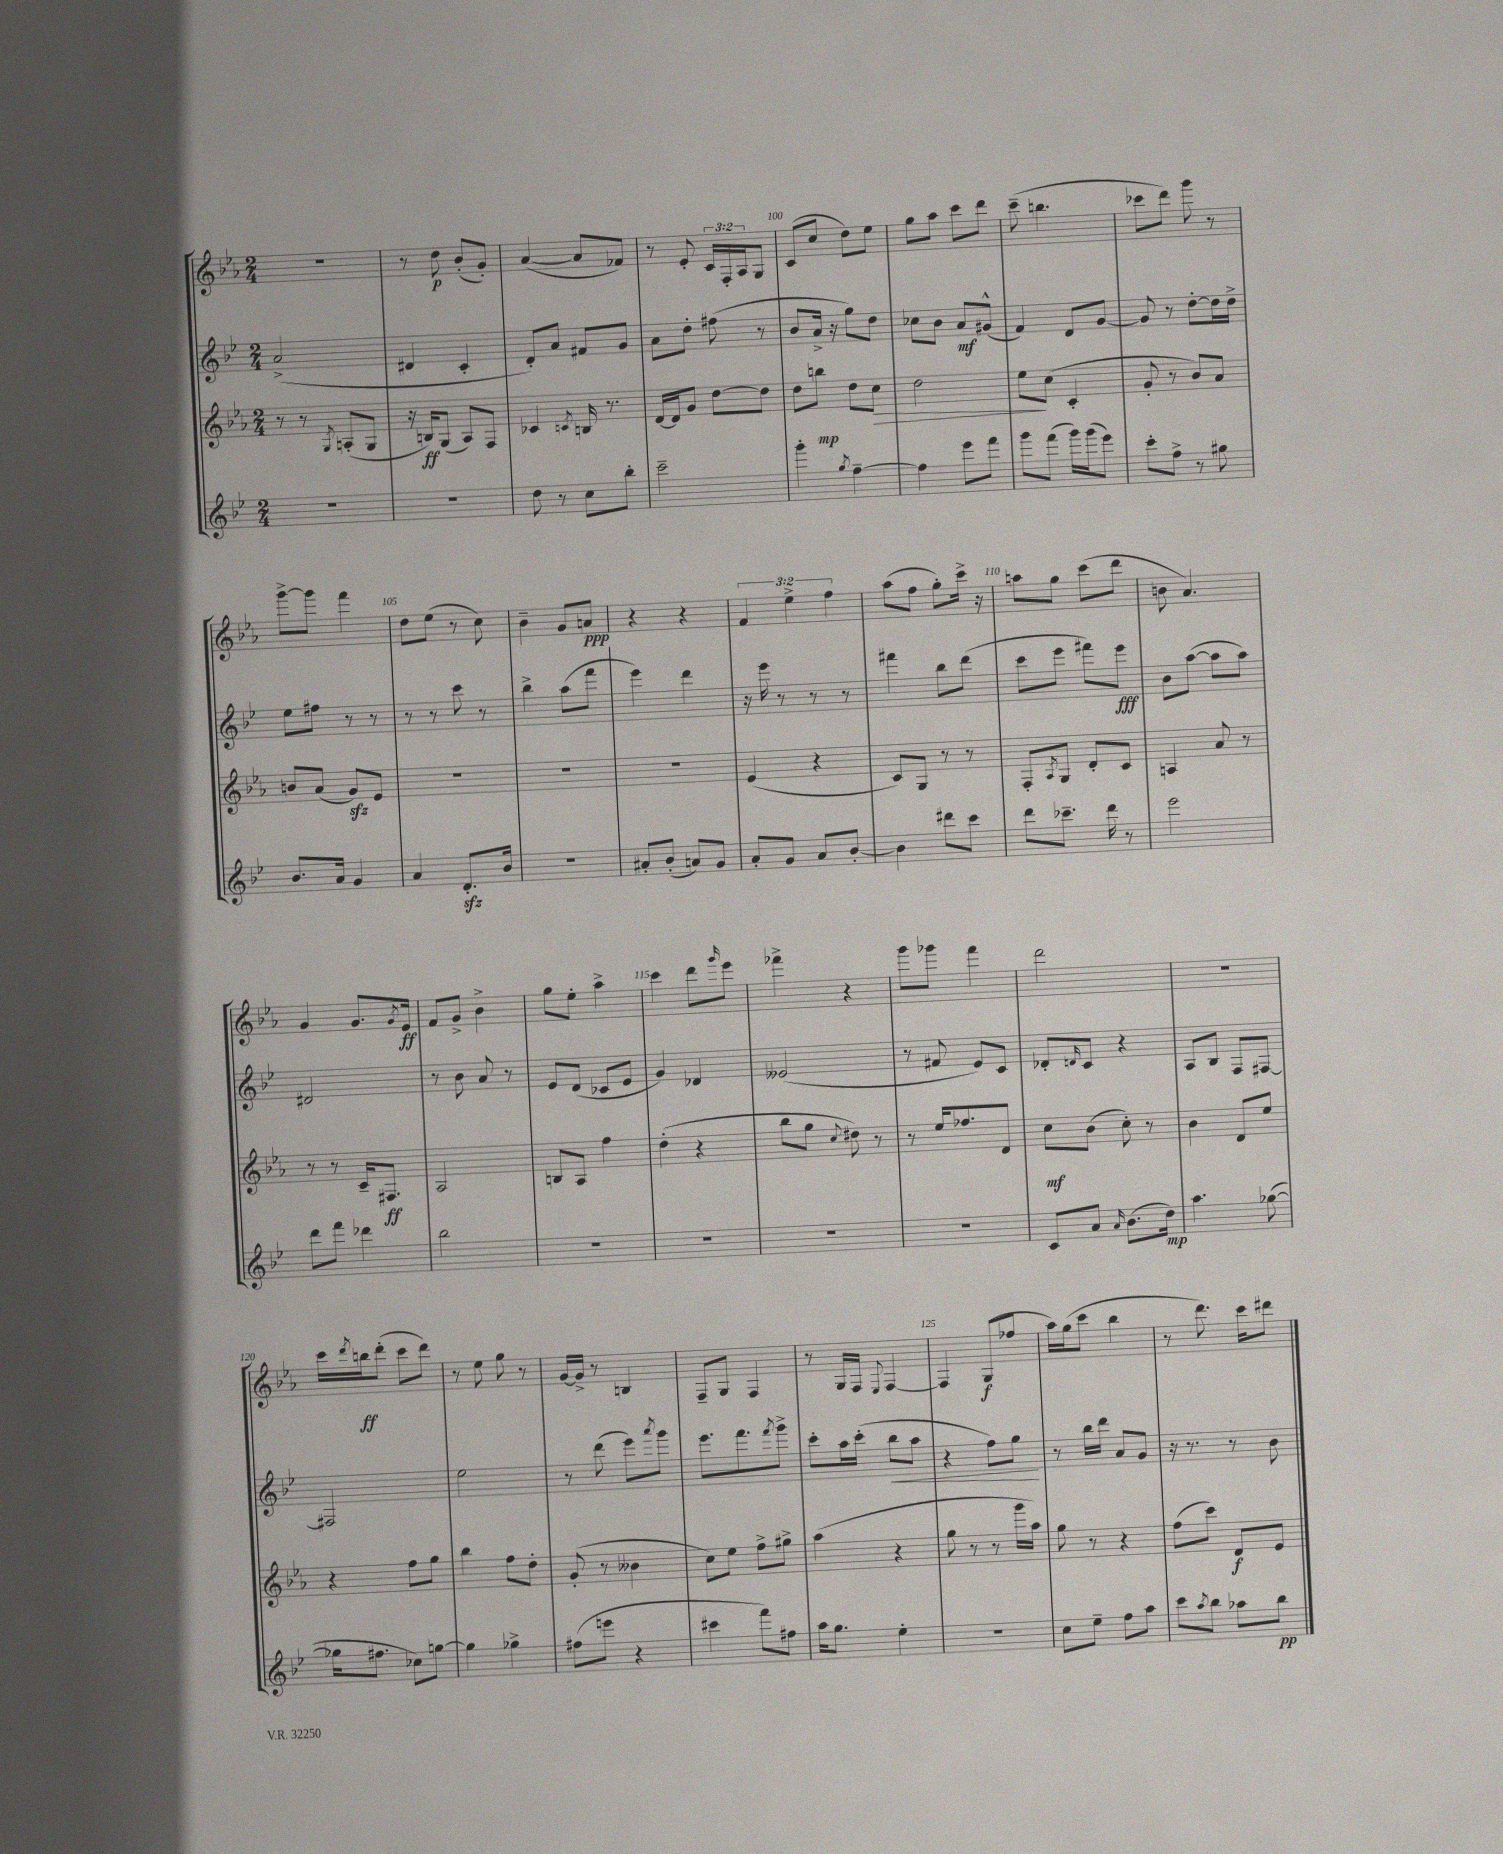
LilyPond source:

<<
\new StaffGroup <<
\new Staff = "s0" {
    \clef treble \key ees \major \numericTimeSignature \time 2/4 \override Staff.TupletNumber.text = #tuplet-number::calc-fraction-text
    r2 |
    r8 d''8\p bes'8-.( g'8-.) |
    aes'4~( aes'8 fes'8) |
    r8 ees'8-. \tuplet 3/2 { c'16 f16-. aes16 } g8 |
    c'8( c''8 d''8) ees''8 |
    g''8 aes''8 c'''8 d'''8 |
    c'''8--( b''4. |
    ces'''8 d'''8) g'''8 r8 |
    g'''8~-> g'''8 f'''4 |
    d''8 ees''8( r8 c''8) |
    bes'4-- g'8 a'8\ppp |
    r4 r4 |
    \tuplet 3/2 { f'4 ees''4-> f''4 } |
    aes''8( f''8 g''8-.) c'''16-> r16 |
    a''8 g''8 c'''8( d'''8 |
    b'8 aes'4.) |
    g'4 g'8. \acciaccatura { g'8 } ees'16\ff |
    f'8 g'8-> bes'4-> |
    g''8 ees''8-. aes''4-> |
    c'''4 d'''8 \grace { g'''16 } ees'''8 |
    fes'''4-> r4 |
    g'''8 ges'''8 f'''4 |
    d'''2 |
    r2 |
    c'''16 \acciaccatura { d'''8 } b''16\ff d'''8-.( c'''8 d'''8) |
    r8 ees''8 g''8 r8 |
    g'16~ g'16-> r8 b4 |
    f8-- g8 f4 |
    r8 g16 f16 \appoggiatura { ees8 } f4~ |
    f4 g8\f( fes''8 |
    aes''16) g''16( c'''8 bes''4 |
    r8 d'''8.) c'''16 dis'''8 \bar "|." |
}
\new Staff = "s1" {
    \clef treble \key bes \major \numericTimeSignature \time 2/4
    a'2->( |
    dis'4 c'4-. |
    d'8-.) a'8 fis'8 g'8 |
    a'8 d''8-. fis''8( r8 |
    bes'8 a'16-> r16 g''8) d''8 |
    ces''8 bes'8 a'8\mf gis'8-^( |
    f'4) d'8 g'8~ |
    g'8 r8 d''8~-. d''16 d''16-> |
    ees''8 fis''8 r8 r8 |
    r8 r8 c'''8 r8 |
    bes''4-> a''8( f'''8 |
    ees'''4) d'''4 |
    r16 ees'''16 r8 r8 r8 |
    fis'''4 bes''8 d'''8( |
    c'''8 ees'''8 fis'''8) ees'''8\fff |
    bes'8 a''8~( a''8 a''8) |
    dis'2 |
    r8 bes'8 a'8 r8 |
    ees'8 d'8( ces'8 ees'8 |
    g'4) des'4 |
    eeses'2( |
    r8 fis'8 ees'8) c'8 |
    des'8-. \grace { d'16 } c'8 r4 |
    a8 bes8 f8 fis8~ |
    fis2 |
    ees''2 |
    r8 d'''8( ees'''8) \acciaccatura { a'''8 } g'''8 |
    ees'''8. f'''8. \acciaccatura { f'''8 } g'''8-> |
    c'''8-. a''16 c'''16-.( bes''8\< a''8 |
    r4 f''8) g''8\! |
    r8 bes''16 d'''16 a'8 g'8 |
    r16 r8. r8 bes'8 \bar "|." |
}
\new Staff = "s2" {
    \clef treble \key ees \major \numericTimeSignature \time 2/4
    r8 r8 \acciaccatura { g8 } a8-.( g8 |
    r16 b16\ff) g8( aes8) f8 |
    ces'4 \acciaccatura { c'8 } b16 r8. |
    d'16~ d'16 g'8 d''8~ d''8 |
    d''8 b''8\mp d''8 c''8\> |
    d''2 |
    ees''8\! c''8( c'4-. |
    g'8-. r8 bes'8) aes'8 |
    b'8 aes'8( g'8\sfz) ees'8 |
    R2 |
    R2 |
    R2 |
    ees'4( r4 |
    c'8) g8 r8 r8 |
    f8-. \acciaccatura { aes8 } g8 d'8-. c'8 |
    a4 aes'8 r8 |
    r8 r8 c'16-- fis8.\ff |
    aes2 |
    b8 aes8 f''4 |
    d''4-.( r4 |
    bes''8 g''8 \appoggiatura { c''8 } dis''8) r8 |
    r8 ees''16 fes''8. d'8 |
    c''8\mf bes'8( c''8-.) r8 |
    bes'4 d'8 ees''8 |
    r4 f''8 g''8 |
    bes''4 f''8 d''8-. |
    g'8-.( r8 beses'4 |
    c''8) ees''8 f''8-> gis''8-> |
    aes''4( r4 |
    g''8 r8 r8 g'''16 aes''16) |
    g''8 r8 r4 |
    f''8( c'''8) d'8\f ees'8 \bar "|." |
}
\new Staff = "s3" {
    \clef treble \key bes \major \numericTimeSignature \time 2/4
    r2 |
    r2 |
    d''8 r8 c''8 bes''8-. |
    c'''2-- |
    g'''4-. \acciaccatura { g''8 } f''4~-- |
    f''4 ees'''8 f'''8 |
    g'''8 f'''8( g'''16) g'''16( ees'''8) |
    c'''8-. f''8-> r8 gis''8 |
    bes'8. a'16 g'4 |
    a'4 d'8.-.\sfz bes'16 |
    R2 |
    ais'8-. bes'8-.( a'8) g'8 |
    a'8-. g'8 a'8 bes'8~-. |
    bes'4 dis'''8 c'''8 |
    d'''8 ces'''8.-- d'''16 r8 |
    ees'''2 |
    d'''8 f'''8 des'''4 |
    bes''2 |
    R2 |
    R2 |
    R2 |
    R2 |
    c'8 a'8 \grace { a'16 } bes'8.( d''16\mp) |
    a''4. ges''8~( |
    ges''16 fis''8. ces''8) g''8~ |
    g''4 ges''4-> |
    fis''8( e'''8 r4 |
    cis'''4 f'''8) fis''8 |
    a''16 g''8. ees''4-. |
    R2 |
    c''8 ees''8-- f''8 a''8 |
    c'''8 \acciaccatura { a''8 } bes''8 aes''8 bes''8\pp \bar "|." |
}
>>
>>
\layout { \context { \Score currentBarNumber = #96 \override BarNumber.break-visibility = ##(#f #t #t) barNumberVisibility = #(every-nth-bar-number-visible 5) } }
